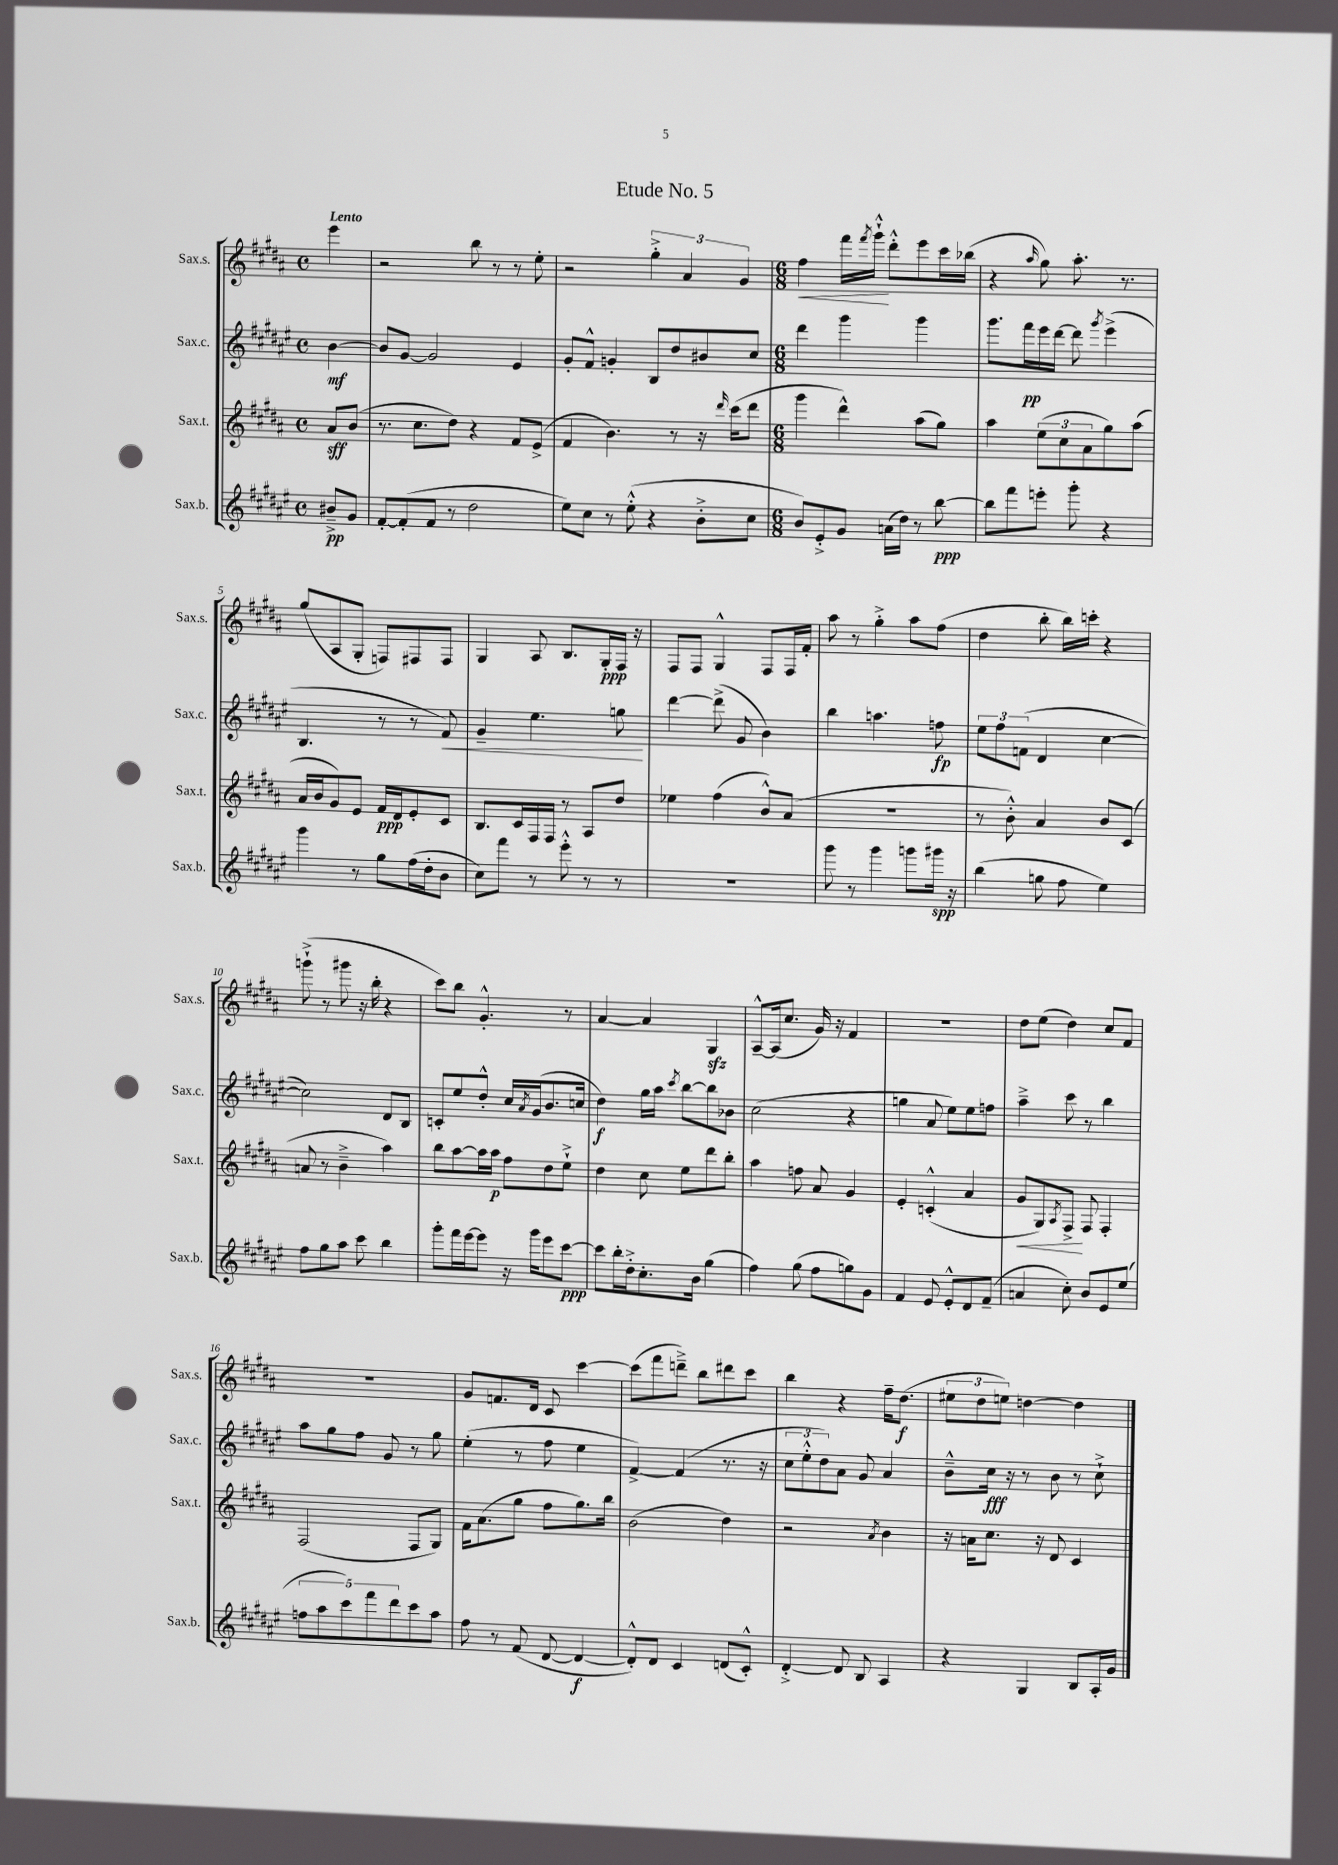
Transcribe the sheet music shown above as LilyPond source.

\header { title = "Etude No. 5" }
<<
\new StaffGroup <<
\new Staff = "s0" \with { instrumentName = "Sax.s." shortInstrumentName = "Sax.s." } {
    \clef treble \key b \major \defaultTimeSignature \time 4/4 \partial 4 \tempo "Lento"
    e'''4 |
    r2 b''8 r8 r8 e''8-. |
    r2 \tuplet 3/2 { gis''4-.-> ais'4 gis'4 } |
    \numericTimeSignature \time 6/8 fis''4\< fis'''16 \acciaccatura { fis'''8 } gis'''16-!-^\! dis'''8-.-^ e'''8 cis'''16 bes''16( |
    r4 \grace { ais''16 } gis''8) ais''8.-. r8. |
    gis''8( ais8 gis8-. f8) fis8 fis8 |
    gis4 ais8 b8. gis16-.\ppp fis16 r16 |
    fis8 fis8 gis4-^ fis8 fis16 fis'16-. |
    ais''8 r8 gis''4-.-> ais''8 fis''8( |
    dis''4 b''8-. b''16) c'''16-. r4 |
    g'''8-!->( r8 gis'''8 r16 b''16-. r4 |
    cis'''8) b''8 gis'4.-.-^ r8 |
    ais'4~ ais'4 gis4\sfz |
    ais8~---^ ais16( cis''8. gis'16) r16 fis'4 |
    R2. |
    dis''8 e''8( dis''4) cis''8 fis'8 |
    R2. |
    gis'8 f'8. dis'16 cis'8 cis'''4~ |
    cis'''8( fis'''8 d'''8--->) b''8 dis'''8 cis'''8 |
    b''4 r4 fis''16-- dis''8.\f( |
    \tuplet 3/2 { eis''8 dis''8 e''8) } d''4~ d''4 \bar "|." |
}
\new Staff = "s1" \with { instrumentName = "Sax.c." shortInstrumentName = "Sax.c." } {
    \clef treble \key fis \major \defaultTimeSignature \time 4/4 \partial 4
    b'4~\mf |
    b'8 gis'8~ gis'2 eis'4 |
    gis'8-. fis'8-^ g'4-. b8 dis''8 bis'8 cis''8 |
    \numericTimeSignature \time 6/8 dis'''4 gis'''4 gis'''4 |
    gis'''8. fis'''16\pp eis'''16 dis'''16~ dis'''8 \acciaccatura { gis'''8 } eis'''4->( |
    b4. r8 r8 fis'8\<) |
    gis'4-- eis''4. g''8\! |
    dis'''4~ dis'''8->( gis'8 b'4) |
    b''4 a''4. f''8\fp |
    \tuplet 3/2 { eis''8 fis''8 f'8( } dis'4 cis''4~ |
    cis''2) dis'8 b8 |
    c'8-. eis''8 dis''8-.-^ cis''16 \acciaccatura { ais'8 } gis'16( b'8. c''16 |
    dis''4\f) gis''16 ais''16 \acciaccatura { cis'''8 } b''8~ b''8 bes'8 |
    cis''2( r4 |
    g''4 ais'8 eis''8) eis''8 f''8 |
    ais''4---> cis'''8 r8 b''4 |
    ais''8 gis''8 fis''8 gis'8 r8 gis''8 |
    eis''4-.( r8 fis''8 eis''4 |
    fis'4~->) fis'4( r8. r16 |
    \tuplet 3/2 { cis''8 eis''8-.-^ dis''8) } ais'8 gis'8 ais'4 |
    b'8---^ cis''16\fff r16 r8 b'8 r8 cis''8-!-> \bar "|." |
}
\new Staff = "s2" \with { instrumentName = "Sax.t." shortInstrumentName = "Sax.t." } {
    \clef treble \key b \major \defaultTimeSignature \time 4/4 \partial 4
    ais'8\sff b'8( |
    r8. cis''8. dis''8) r4 fis'8 e'8->( |
    fis'4 b'4.) r8 r16 \grace { dis'''16 } cis'''16( dis'''8 |
    \numericTimeSignature \time 6/8 gis'''4 dis'''4-^) ais''8( gis''8) |
    ais''4 \tuplet 3/2 { e''8( cis''8 ais'8 } gis''8) ais''8( |
    ais'16 b'16 gis'8) e'8 fis'16\ppp dis'16 e'8-. cis'8 |
    b8. cis'16 fis16 fis16 r8 ais8 dis''8 |
    ees''4 fis''4( b'8-^) ais'8( |
    R2. |
    r8 b'8-.-^) ais'4 b'8 cis'8( |
    a'8 r8 b'4---> ais''4) |
    b''8 ais''8~ ais''16 ais''16\p fis''8 dis''8 e''8-!-> |
    dis''4 cis''8 e''8 dis'''8 b''8-. |
    ais''4 f''8 ais'8 gis'4 |
    e'4-. c'4-.-^( ais'4 |
    gis'8\< gis8) \acciaccatura { ais8 } fis8->\! fis8 fis4-. |
    fis2( fis8 gis8) |
    fis'16 ais'8.( gis''8 fis''8 gis''8.) b''16 |
    b'2( dis''4) |
    r2 \acciaccatura { ais'8 } b'4 |
    r16 a'16 cis''8. r16 dis'8 cis'4 \bar "|." |
}
\new Staff = "s3" \with { instrumentName = "Sax.b." shortInstrumentName = "Sax.b." } {
    \clef treble \key fis \major \defaultTimeSignature \time 4/4 \partial 4
    bis'8--->\pp gis'8 |
    fis'8~-. fis'8-.( fis'8 r8 dis''2 |
    eis''8) cis''8 r8 eis''8-.-^( r4 b'8-.-> cis''8 |
    \numericTimeSignature \time 6/8 b'8) eis'8-.-> gis'8 a'16( dis''16) r8 b''8~\ppp |
    b''8 fis'''8 e'''8-. gis'''8-. r4 |
    gis'''4 r8 gis''8 fis''16( dis''16-. b'8 |
    cis''8) fis'''8 r8 eis'''8-.-^ r8 r8 |
    r2. |
    gis'''8 r8 gis'''4 g'''8 gis'''16\spp r16 |
    b''4( g''8 fis''8 eis''4) |
    fis''8 gis''8 ais''8 cis'''8 b''4 |
    gis'''8-. fis'''16 eis'''16~ eis'''8 r16 gis'''16 eis'''8 cis'''8~\ppp |
    cis'''8 b''16-. dis''16-.-> cis''8.-. b'16 gis''4( |
    fis''4) gis''8( fis''8 g''8) gis'8 |
    fis'4 eis'8 eis'8-.-^ dis'8 fis'8--( |
    a'4 cis''8-.) b'8 eis'8 eis''8( |
    \tuplet 5/4 { f''8 ais''8 cis'''8) fis'''8 dis'''8 } cis'''8 ais''8 |
    fis''8 r8 fis'8( dis'8~ dis'4~\f |
    dis'8-.-^) dis'8 cis'4 d'8( cis'8-.-^) |
    dis'4~-.-> dis'8 b8 ais4 |
    r4 gis4 b8 ais16-. gis'16 \bar "|." |
}
>>
>>
